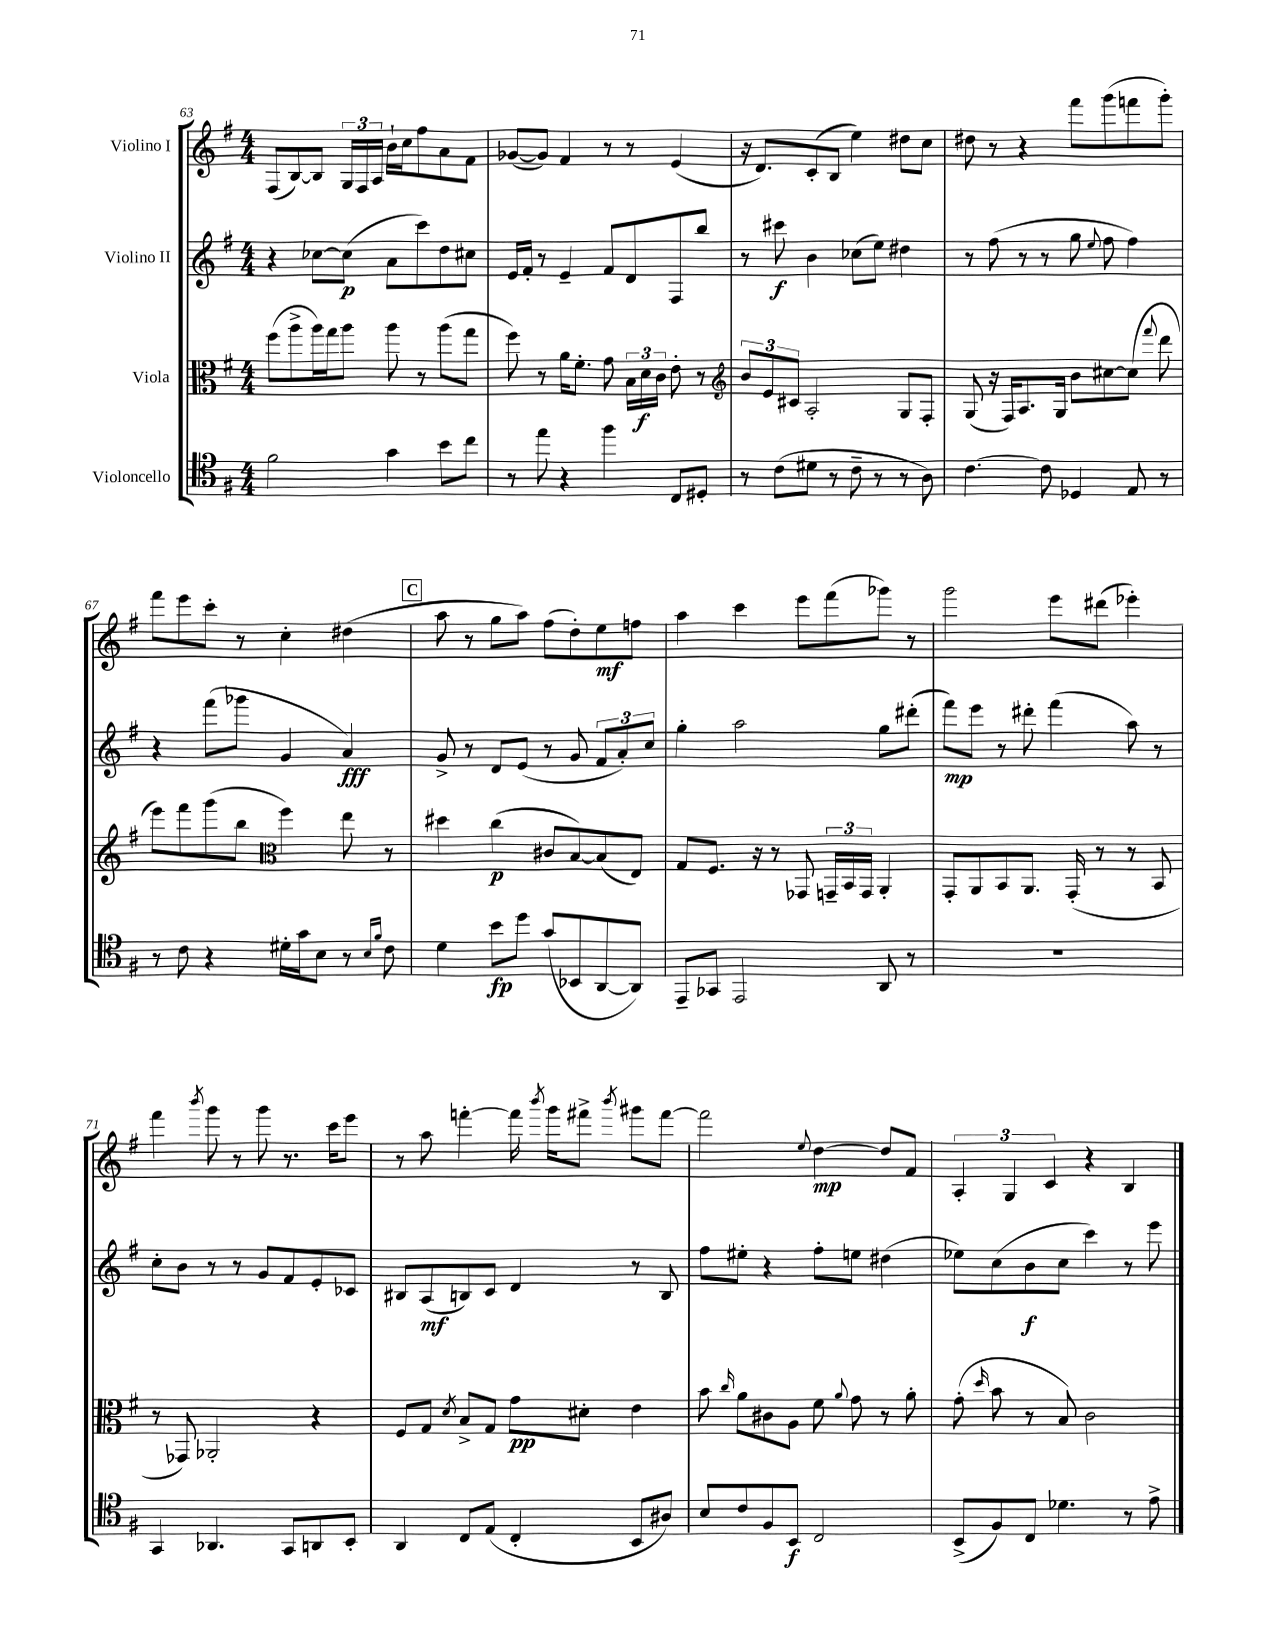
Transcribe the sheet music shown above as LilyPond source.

<<
\new StaffGroup <<
\new Staff = "s0" \with { instrumentName = "Violino I" } {
    \clef treble \key g \major \numericTimeSignature \time 4/4
    \autoBeamOff fis8[( b8~) b8] \tuplet 3/2 { g16[ fis16 a16] } b'16[-! c''16 fis''8 a'8 fis'8] |
    ges'8[~( ges'8]) fis'4 r8 r8 e'4( |
    r16 d'8.[) c'8-.( b8] e''4) dis''8[ c''8] |
    dis''8 r8 r4 fis'''8[ g'''8( f'''8 g'''8]-.) |
    fis'''8[ e'''8 c'''8]-. r8 c''4-. dis''4( |
    \mark \markup { \box "C" } a''8 r8 g''8[ a''8]) fis''8[( d''8-.) e''8\mf f''8] |
    a''4 c'''4 e'''8[ fis'''8( ges'''8]) r8 |
    g'''2 e'''8[ dis'''8]( ees'''4-.) |
    fis'''4 \acciaccatura { b'''8 } g'''8 r8 g'''8 r8. c'''16[ e'''8] |
    r8 a''8 f'''4~-. f'''16 \acciaccatura { b'''8 } g'''16[ fis'''8]-> \acciaccatura { b'''8 } gis'''8[ fis'''8]~ |
    fis'''2 \appoggiatura { e''8 } d''4~\mp d''8[ fis'8] |
    \tuplet 3/2 { a4-. g4 c'4 } r4 b4 \bar "|." |
}
\new Staff = "s1" \with { instrumentName = "Violino II" } {
    \clef treble \key g \major \numericTimeSignature \time 4/4
    \autoBeamOff r4 ces''8[~ ces''8]\p( a'8[ c'''8) d''8 cis''8] |
    e'16[ fis'16]-. r8 e'4-- fis'8[ d'8 fis8 b''8] |
    r8 cis'''8\f b'4 ces''8[( e''8]) dis''4 |
    r8 fis''8( r8 r8 g''8 \appoggiatura { e''8 } fis''8 fis''4) |
    r4 fis'''8[( ges'''8] g'4 a'4\fff) |
    \mark \markup { \box "C" } g'8-> r8 d'8[ e'8]( r8 g'8 \tuplet 3/2 { fis'8[ a'8-.) c''8] } |
    g''4-. a''2 g''8[ dis'''8]-.( |
    fis'''8[\mp) e'''8] r8 dis'''8-. fis'''4( a''8) r8 |
    c''8[-. b'8] r8 r8 g'8[ fis'8 e'8-. ces'8] |
    bis8[ a8\mf( b8) c'8] d'4 r8 b8 |
    fis''8[ eis''8]-. r4 fis''8[-. e''8] dis''4( |
    ees''8[) c''8( b'8\f c''8] c'''4) r8 e'''8 \bar "|." |
}
\new Staff = "s2" \with { instrumentName = "Viola" } {
    \clef alto \key g \major \numericTimeSignature \time 4/4
    \autoBeamOff fis''8[( a''8-> a''16) g''16 a''8] a''8 r8 a''8[( g''8] |
    fis''8) r8 a'16[ fis'8.]-. g'8 \tuplet 3/2 { b16[ d'16\f c'16] } e'8-. r8 |
    \clef treble \tuplet 3/2 { b'8[ e'8 cis'8] } a2-. g8[ fis8]-. |
    g8( r16 fis16[) a8. g16] b'8[ cis''8~ cis''8]( \appoggiatura { fis'''8 } d'''8 |
    e'''8[) fis'''8 g'''8( b''8] \clef alto fis''4) e''8 r8 |
    \mark \markup { \box "C" } dis''4 c''4\p( cis'8[ b8~) b8( e8]) |
    g8[ fis8.] r16 r8 ges,8 \tuplet 3/2 { g,16[-- b,16 g,16] } a,4-. |
    g,8[-. a,8 b,8 a,8.] g,16-.( r8 r8 b,8 |
    r8 ges,8) aes,2-. r4 |
    fis8[ g8] \acciaccatura { d'8 } b8[-> g8] g'8[\pp dis'8]-. e'4 |
    b'8 \grace { c''16 } a'8[ cis'8 a8] fis'8 \appoggiatura { a'8 } g'8 r8 a'8-. |
    g'8-.( \grace { d''16 } b'8 r8 b8) c'2 \bar "|." |
}
\new Staff = "s3" \with { instrumentName = "Violoncello" } {
    \clef tenor \key g \major \numericTimeSignature \time 4/4
    \autoBeamOff fis'2 g'4 b'8[ c''8] |
    r8 e''8 r4 fis''4 c8[ dis8]-. |
    r8 c'8[( dis'8] r8 c'8-- r8 r8 a8) |
    c'4.~ c'8 des4 e8 r8 |
    r8 c'8 r4 dis'16[-. g'16 b8] r8 \grace { b16[ fis'16] } c'8 |
    \mark \markup { \box "C" } d'4 b'8[\fp d''8] g'8[( bes,8 a,8~ a,8]) |
    e,8[-- ges,8] e,2 a,8 r8 |
    R1 |
    g,4 aes,4. g,8[ a,8 b,8]-. |
    a,4 c8[ e8]( c4-. b,8[ ais8]) |
    b8[ c'8 fis8 b,8]\f c2 |
    b,8[->( fis8) c8] des'4. r8 e'8-> \bar "|." |
}
>>
>>
\layout { \context { \Score currentBarNumber = #63 } }
